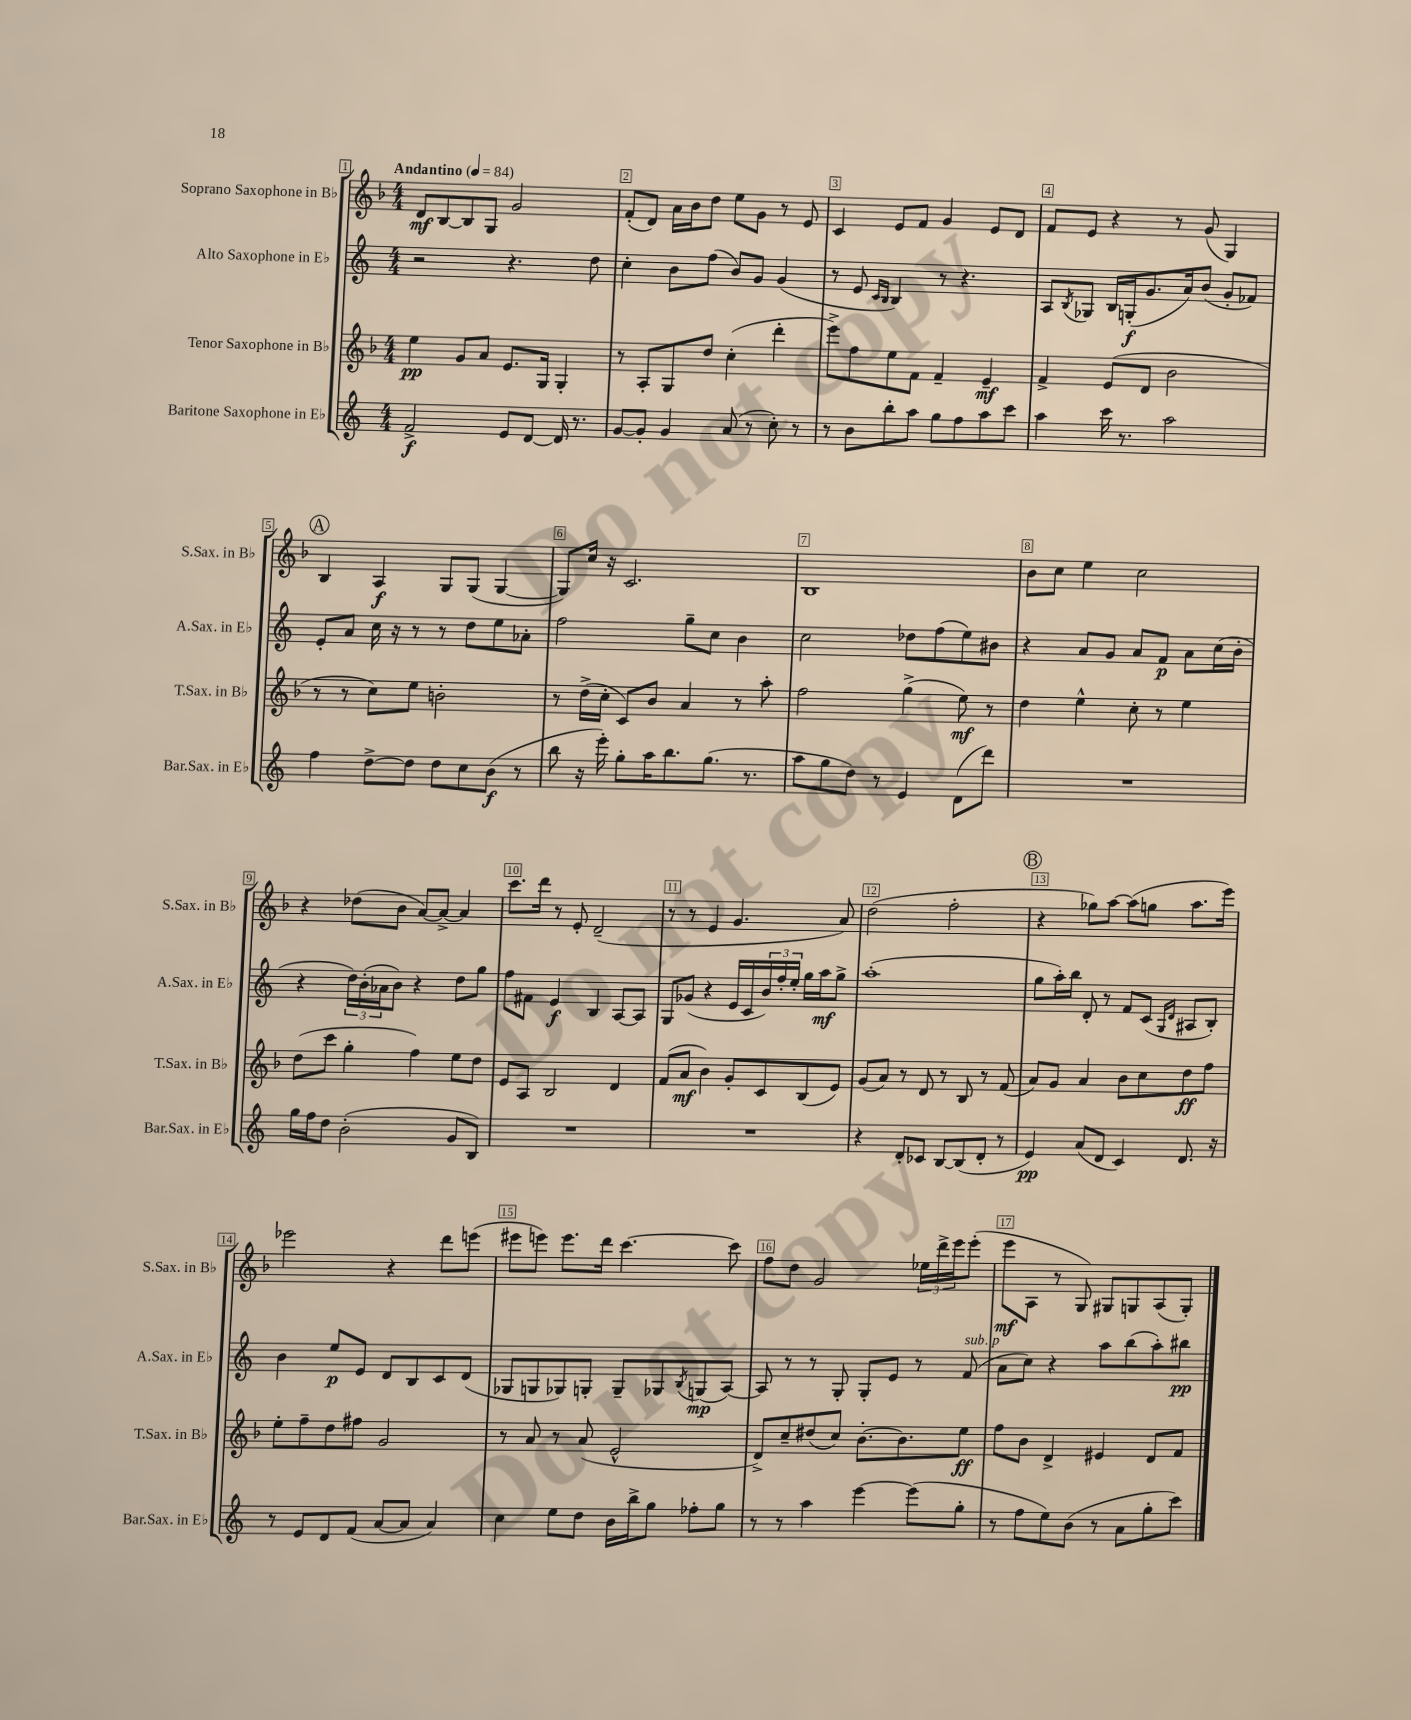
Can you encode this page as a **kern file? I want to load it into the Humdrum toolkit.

**kern	**kern	**kern	**kern
*staff4	*staff3	*staff2	*staff1
*clefG2	*clefG2	*clefG2	*clefG2
*k[]	*k[b-]	*k[]	*k[b-]
*M4/4	*M4/4	*M4/4	*M4/4
*MM84	*MM84	*MM84	*MM84
2f^	4ee	2r	8d
.	.	.	[8B-
.	8g	.	8B-]
.	8a	.	8G
8e	8.e	4.r	2g
[8d	.	.	.
.	16G	.	.
16d]	4G'	.	.
8.r	.	.	.
.	.	8dd	.
=	=	=	=
[8g	8r	4cc'	(8f'
8g']	8A'	.	8d)
4g	8G	8b	16a
.	.	.	16b-
.	8dd	(8ff	8dd
(8a	(4cc'	8b)	8ee
8r	.	8g	8g
8cc')	4ddd'	(4g	8r
8r	.	.	8e
=	=	=	=
8r	8eee^)	8r	4c
8b	8ff	8e	.
.	.	16qqc	.
.	.	16qqB	.
8bb'	8ee	4B)	8e
8aa	8f	.	8f
8gg	4f~	8r	4g
8ff	.	4.r	.
8aa	4e~	.	8e
8ccc	.	.	8d
=	=	=	=
4aa	4f^	8A	8f
.	.	8qB	.
.	.	8G-	8e
16ccc	(8e	16B	4r
8.r	.	(16G'	.
.	8d	8.g	.
2aa	2b-	.	8r
.	.	16a)	.
.	.	(8b	(8g
.	.	8g'	4G)
.	.	8f-)	.
=	=	=	=
4ff	8r	8e'	4B-
.	8r	8a	.
[8dd^	8cc)	16cc	4A
.	.	16r	.
8dd]	8ee	8r	.
8dd	2b'	8r	8G
8cc	.	8dd	(8G
(8b	.	8ee	[4G
8r	.	8a-'	.
=	=	=	=
8bb	8r	2ff	8G])
16r	(16dd^	.	16cc
16eee')	16cc'	.	16r
8gg'	8c)	.	2.c
16aa	8b-	.	.
8.bb	.	.	.
.	4a	8gg~	.
(8.gg	.	8cc	.
.	8r	4b	.
8.r	.	.	.
.	8aa'	.	.
=	=	=	=
8aa	2ff	2cc	1B-
8gg	.	.	.
8dd)	.	.	.
8r	.	.	.
4e	(4gg^	8dd-	.
.	.	(8ff	.
(8d	8ee)	8ee)	.
8ddd)	8r	8b#	.
=	=	=	=
1r	4dd	4r	8b-
.	.	.	8cc
.	4ee^^	8a	4ee
.	.	8g	.
.	8cc'	8a	2cc
.	8r	8f	.
.	4ee	8a	.
.	.	(16cc	.
.	.	16b'	.
=	=	=	=
16gg	(8dd	4r	4r
16ff	.	.	.
8dd	8ccc	.	.
(2b'	4gg'	24dd)	(8dd-
.	.	(24b'	.
.	.	24a-	.
.	.	8b)	8b-
.	4ff)	4r	[8a)
.	.	.	8a^_
8g	8ee	8dd	4a]
8B)	8dd	8gg	.
=	=	=	=
1r	8e	8ff	8.ccc
.	8A	8f#	.
.	.	.	16ddd
.	2B-	4e	8r
.	.	.	8e'
.	.	4B	(2d~
.	4d	[8A	.
.	.	8A]	.
=	=	=	=
1r	(8f	8G	8r
.	8a	(8g-	8r
.	4b-)	4r	4e
.	8g'	16e	4.g
.	.	16c	.
.	8c	24b)	.
.	.	24ff'	.
.	.	24ee'	.
.	(8B-	16gg	.
.	.	16aa	.
.	8e)	8gg^	8a)
=	=	=	=
4r	(8g	(1aa'	(2dd
.	8a)	.	.
8d'	8r	.	.
8c-	8d	.	.
[8B	8r	.	2ff'
(8B]	8B-	.	.
8d'	8r	.	.
8r	(8f	.	.
=	=	=	=
4e)	8a)	8gg	4r
.	8g	16aa')	.
.	.	16bb	.
(8a	4a	8d'	8gg-)
8d	.	8r	[8aa
4c)	8b-	8f	(8aa]
.	8cc	(8c	8gg
.	.	16qqG	.
.	.	16qqd	.
8.d	8dd	8A#	8.aa
.	8ff	8B')	.
16r	.	.	16eee)
=	=	=	=
8r	8ee'	4b	2eee-
8e	8ff~	.	.
8d	8dd	8ee	.
(8f	8ff#	8e	.
[8a	2g	8d	4r
8a]	.	8B	.
4a)	.	8c	8ddd
.	.	(8d	(8eee
=	=	=	=
4cc	8r	8G-	8eee#
.	8a	8G	8eee)
8ee	8r	8G-)	8.eee
8dd	(8a	8G'	.
.	.	.	16ddd
16b	2e^^	8G~	[4.ccc
16bb^	.	.	.
8gg	.	8G-	.
.	.	8qB	.
8ff-'	.	(8G	.
8gg	.	[8A)	8ccc]
=	=	=	=
8r	8d^)	8A]	8ff
8r	8cc~	8r	8dd
4aa	(8dd#	8r	2g
.	8cc)	8G'	.
[4eee	[8.b-'	8G'	.
.	.	8e	.
.	8.b-]	.	.
(8eee]	.	8r	24ee-
.	.	.	24ddd^
.	.	.	24eee
8gg'	8ee	(8f	(8eee'
=	=	=	=
8r	8ff	8a	8eee
8ff	8b-	8cc)	8A
8ee)	4d^	4r	8r
(8b	.	.	8G)
8r	4e#	8aa	8G#
8a	.	(8bb	8G
8gg'	8d	8aa')	(8A
8ccc)	8f	8bb#	8G')
==	==	==	==
*-	*-	*-	*-
